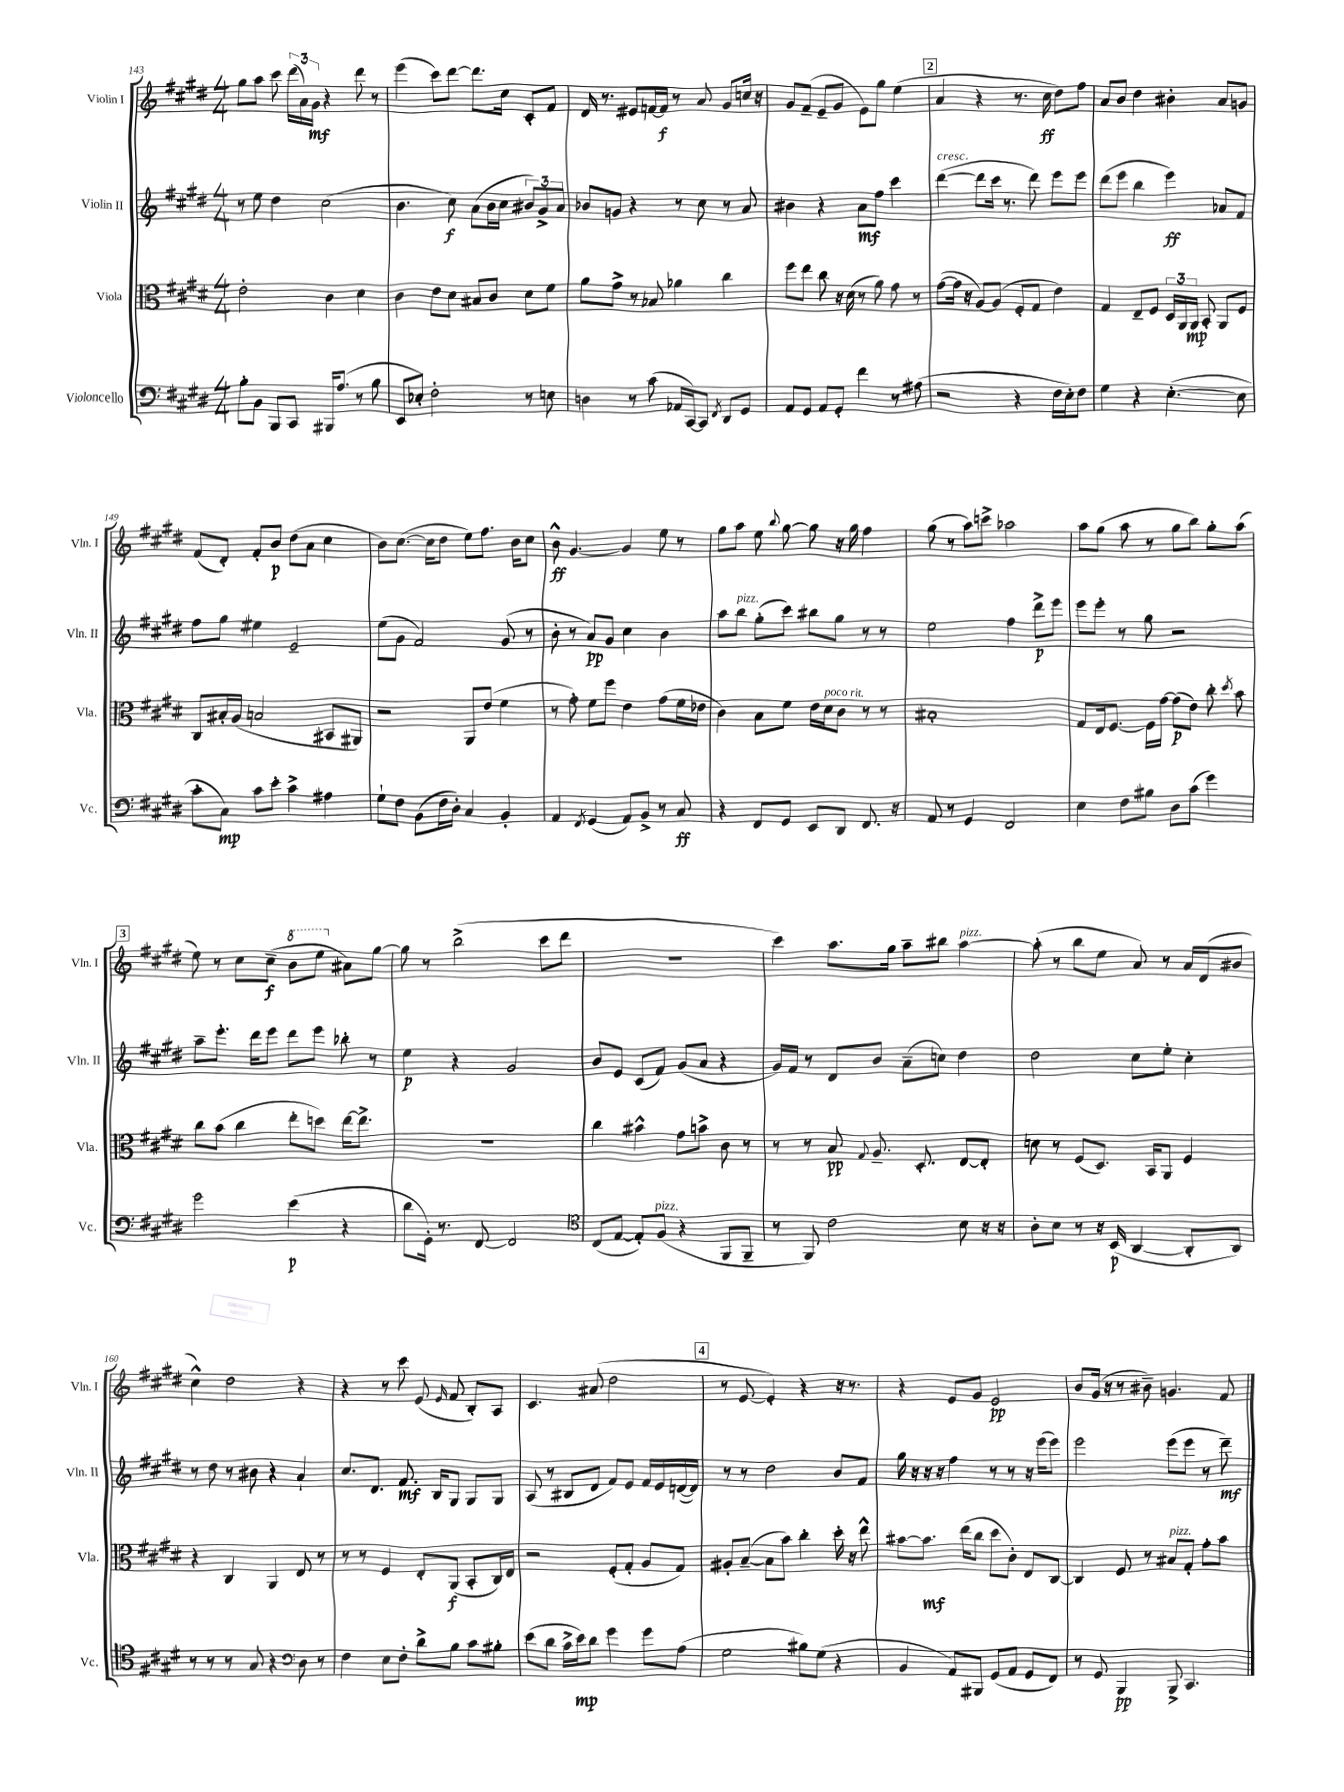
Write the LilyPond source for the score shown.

<<
\new StaffGroup <<
\new Staff = "s0" \with { instrumentName = "Violin I" shortInstrumentName = "Vln. I" } {
    \clef treble \key e \major \numericTimeSignature \time 4/4
    \autoBeamOff gis''8[ a''8] cis'''8 \tuplet 3/2 { dis'''16[( a'16) gis'16]\mf } r4 dis'''8 r8 |
    e'''4( cis'''8[) dis'''8]~ dis'''8.[ cis''16] cis'8[-. fis'8] |
    dis'16 r8. eis'8[ f'16~ f'16]\f r8 a'8 gis'8[ c''16] r16 |
    gis'8[ fis'8]--( e'8[-- gis'8] e'8[) gis''8] e''4( |
    \mark \markup { \box "2" } a'4 r4 r8. cis''16\ff dis''8[) fis''8] |
    a'8[ b'8] dis''4 bis'4-. a'8[ g'8] |
    fis'8[( dis'8]-.) fis'8[-. b'8]\p dis''8[( a'8] cis''4 |
    b'8[) cis''8.]~( cis''16[ dis''8] e''8[) fis''8.] b'16[ cis''8] |
    b'8-^\ff gis'4.~ gis'4 e''8 r8 |
    gis''8[ a''8] e''8 \appoggiatura { b''8 } gis''8~ gis''8 r16 gis''16 fis''4 |
    gis''8( r8 a''8[) c'''8]-> aes''2 |
    a''8[ gis''8]( a''8 r8 gis''8[ b''8]) gis''8[-. a''8]( |
    \mark \markup { \box "3" } e''8) r8 cis''8[ cis''8]--\f( \ottava #1 b''8[ e'''8] \ottava #0 ais'8[) gis''8]~ |
    gis''8 r8 b''2->( cis'''8[ dis'''8] |
    R1 |
    cis'''4) a''8.[ gis''16] a''8[-- bis''8] a''4~^\markup { \italic "pizz." } |
    a''8-.( r8 b''8[ e''8] a'8) r8 a'16[ dis'16( bis'8] |
    cis''4-^) dis''2 r4 |
    r4 r8 cis'''8 e'8( \grace { e'16 } fis'8 b8[-.) a8] |
    cis'4. ais'8( dis''2 |
    \mark \markup { \box "4" } r8 e'8~ e'4-.) r4 r16 r8. |
    r4 e'8[ gis'8] e'2\pp |
    b'8[ gis'16]( r16 r8 bis'8--) g'4. fis'8 \bar "|." |
}
\new Staff = "s1" \with { instrumentName = "Violin II" shortInstrumentName = "Vln. II" } {
    \clef treble \key e \major \numericTimeSignature \time 4/4
    \autoBeamOff r8 e''8 dis''4 cis''2( |
    b'4. cis''8\f) a'8[( b'16 cis''16] \tuplet 3/2 { bis'8[) gis'8-> a'8] } |
    bes'8[ g'8] r4 r8 cis''8 r8 a'8 |
    bis'4 r4 a'8[\mf fis''8] cis'''4 |
    \mark \markup { \box "2" } dis'''4~^\markup { \italic "cresc." }( dis'''8[ cis'''16] r8. dis'''8) e'''8[ e'''8] |
    dis'''8[( e'''8] b''4 e'''4\ff) aes'8[ fis'8] |
    fis''8[ gis''8] eis''4 e'2-- |
    e''8[( gis'8] fis'2) gis'8( r8 |
    b'8-. r8 a'8[\pp) gis'8] cis''4 b'4 |
    a''8[ b''8]^\markup { \italic "pizz." } gis''8[-.( cis'''8]) bis''8[ gis''8] r8 r8 |
    e''2 fis''4 dis'''8[->\p e'''8] |
    e'''8[ e'''8]-. r8 gis''8 r2 |
    \mark \markup { \box "3" } a''8[-- e'''8.]-. dis'''16[ e'''8] dis'''8[ e'''8] bes''8-. r8 |
    e''4\p r4 gis'2 |
    b'8[ e'8] cis'8[( fis'8]) gis'8[( a'8] r4 |
    gis'16[) fis'16] r8 dis'8[ b'8] a'8[--( c''8]) dis''4 |
    dis''2 cis''8[ e''8]-. cis''4-. |
    r8 dis''8 r8 bis'8 r4 a'4-! |
    cis''8.[ dis'8.] fis'8.\mf b16[ gis8] gis8[ gis8] |
    a8( r8 bis8[ dis'8] fis'8[) e'8] fis'16[ e'16 d'16~( d'16]) |
    \mark \markup { \box "4" } r8 r8 dis''2 b'8[ fis'8] |
    gis''16 r16 r16 r16 fis''4 r8 r8 r16 e'''16[( e'''8]) |
    e'''2 e'''8[( e'''8] r8 dis'''8--\mf) \bar "|." |
}
\new Staff = "s2" \with { instrumentName = "Viola" shortInstrumentName = "Vla." } {
    \clef alto \key e \major \numericTimeSignature \time 4/4
    \autoBeamOff e'2-. cis'4 dis'4 |
    cis'4 e'8[ dis'8] bis8[ cis'8] dis'8[ fis'8] |
    a'8[ gis'8]-> r8 bes8 aes'4 cis''4 |
    fis''8[ e''8] cis''8 r16 dis'16( r8 a'8) gis'8 r8 |
    \mark \markup { \box "2" } gis'8[~( gis'16] r16 a8[~) a8]( fis8[-. gis8] e'4) |
    gis4 e8[-- fis8] \tuplet 3/2 { dis16[ a,16 a,16]\mp } b,8-. a,8[ fis8] |
    cis8[ bis16-. a16]( b2 bis,8[ ais,8]) |
    r2 a,8[ e'8]( fis'4 |
    r8 gis'8-.) fis'8[ fis''8] e'4 gis'8[( fis'16 ees'16] |
    cis'4) b8[ fis'8] e'16[ dis'16^\markup { \italic "poco rit." } cis'8] r8 r8 |
    bis1-. |
    gis8[ e16 fis8.]~ fis16[ gis'16]~ gis'8[\p( e'8]) cis''8-. \acciaccatura { dis''8 } b'8 |
    \mark \markup { \box "3" } cis''8[ b'8]( cis''4 e''8[-. d''8]) e''16[~ e''8.]-> |
    R1 |
    cis''4 bis'4-^ gis'8[ b'8]-> cis'8 r8 |
    r8 r8 b8\pp \appoggiatura { gis8 } a8.-- dis8.-. e8[~ e8]-. |
    d'8 r8 fis8[( dis8.]) b,16[ a,8] fis4 |
    r4 cis4 a,4 e8 r8 |
    r8 r8 fis4 e8[-. a,8]\f( b,8[-. cis16) e16] |
    r2 fis8[-.( gis8]-. a8[ gis8]) |
    \mark \markup { \box "4" } ais8[-. b8]~--( b8[ b'8]) cis''4-. dis''16-. r16 e''8-^ |
    bis'8[~ bis'8.]\mf e''16[( cis''8] dis''8[ cis'8]-.) e8[ cis8]~ |
    cis4 fis8 r8 bis8[^\markup { \italic "pizz." } gis8]-. gis'8[-. b'8] \bar "|." |
}
\new Staff = "s3" \with { instrumentName = "Violoncello" shortInstrumentName = "Vc." } {
    \clef bass \key e \major \numericTimeSignature \time 4/4
    \autoBeamOff b8[-. b,8] b,,8[ cis,8] bis,,16[ a8.]( r8 b8 |
    e,8[ ees8]-.) fis2-. r8 e8 |
    d4 r8 cis'8( aes,16[ cis,16~) cis,8] \acciaccatura { fis,8 } dis,8[ gis,8] |
    a,8[ gis,8] a,8[ gis,8]-. fis'4 r8 ais8( |
    \mark \markup { \box "2" } r2 r4 fis16[ e16-.) fis8] |
    gis4 r4 e4.~-.( e8 |
    cis'8[-. cis8]\mp) cis'8[ e'8]-. cis'4-> ais4 |
    gis8[-! fis8] b,8[( fis16 dis16]-.) cis4 b,4-. |
    a,4 \acciaccatura { fis,8 } gis,4( a,8[) b,8]-> r8 cis8\ff |
    r4 fis,8[ gis,8] e,8[ dis,8] fis,8. r16 |
    a,8 r8 gis,4 fis,2 |
    e4 fis8[ bis8] dis8[ cis'8]( gis'4) |
    \mark \markup { \box "3" } gis'2 e'4\p( r4 |
    dis'8[ gis,16]-.) r8. fis,8~ fis,2 |
    \clef tenor cis8[( e8]~ e8[-.) fis8]^\markup { \italic "pizz." }( r4 fis,8[ fis,8]-- |
    r8 fis,8) cis'2 b8 r16 r16 |
    a8[-. b8] r8 r16 b,16\p( a,4~ a,8[-. a,8]) |
    r8 r8 r8 gis8 r4 \clef bass dis8 r8 |
    fis4 e8[ fis8]-. dis'8[-> b8] cis'8[ bis8]-. |
    e'8[( dis'8] cis'16[-> e'16\mp) dis'8] gis'4 gis'8[ a8]( |
    \mark \markup { \box "4" } gis2 bis8[) gis8]( r4 |
    b,4 a,8[) bis,,8] gis,8[( a,8] gis,8[ fis,8]) |
    r8 gis,8 b,,4\pp b,,8-> cis,4. \bar "|." |
}
>>
>>
\layout { \context { \Score currentBarNumber = #143 } }
